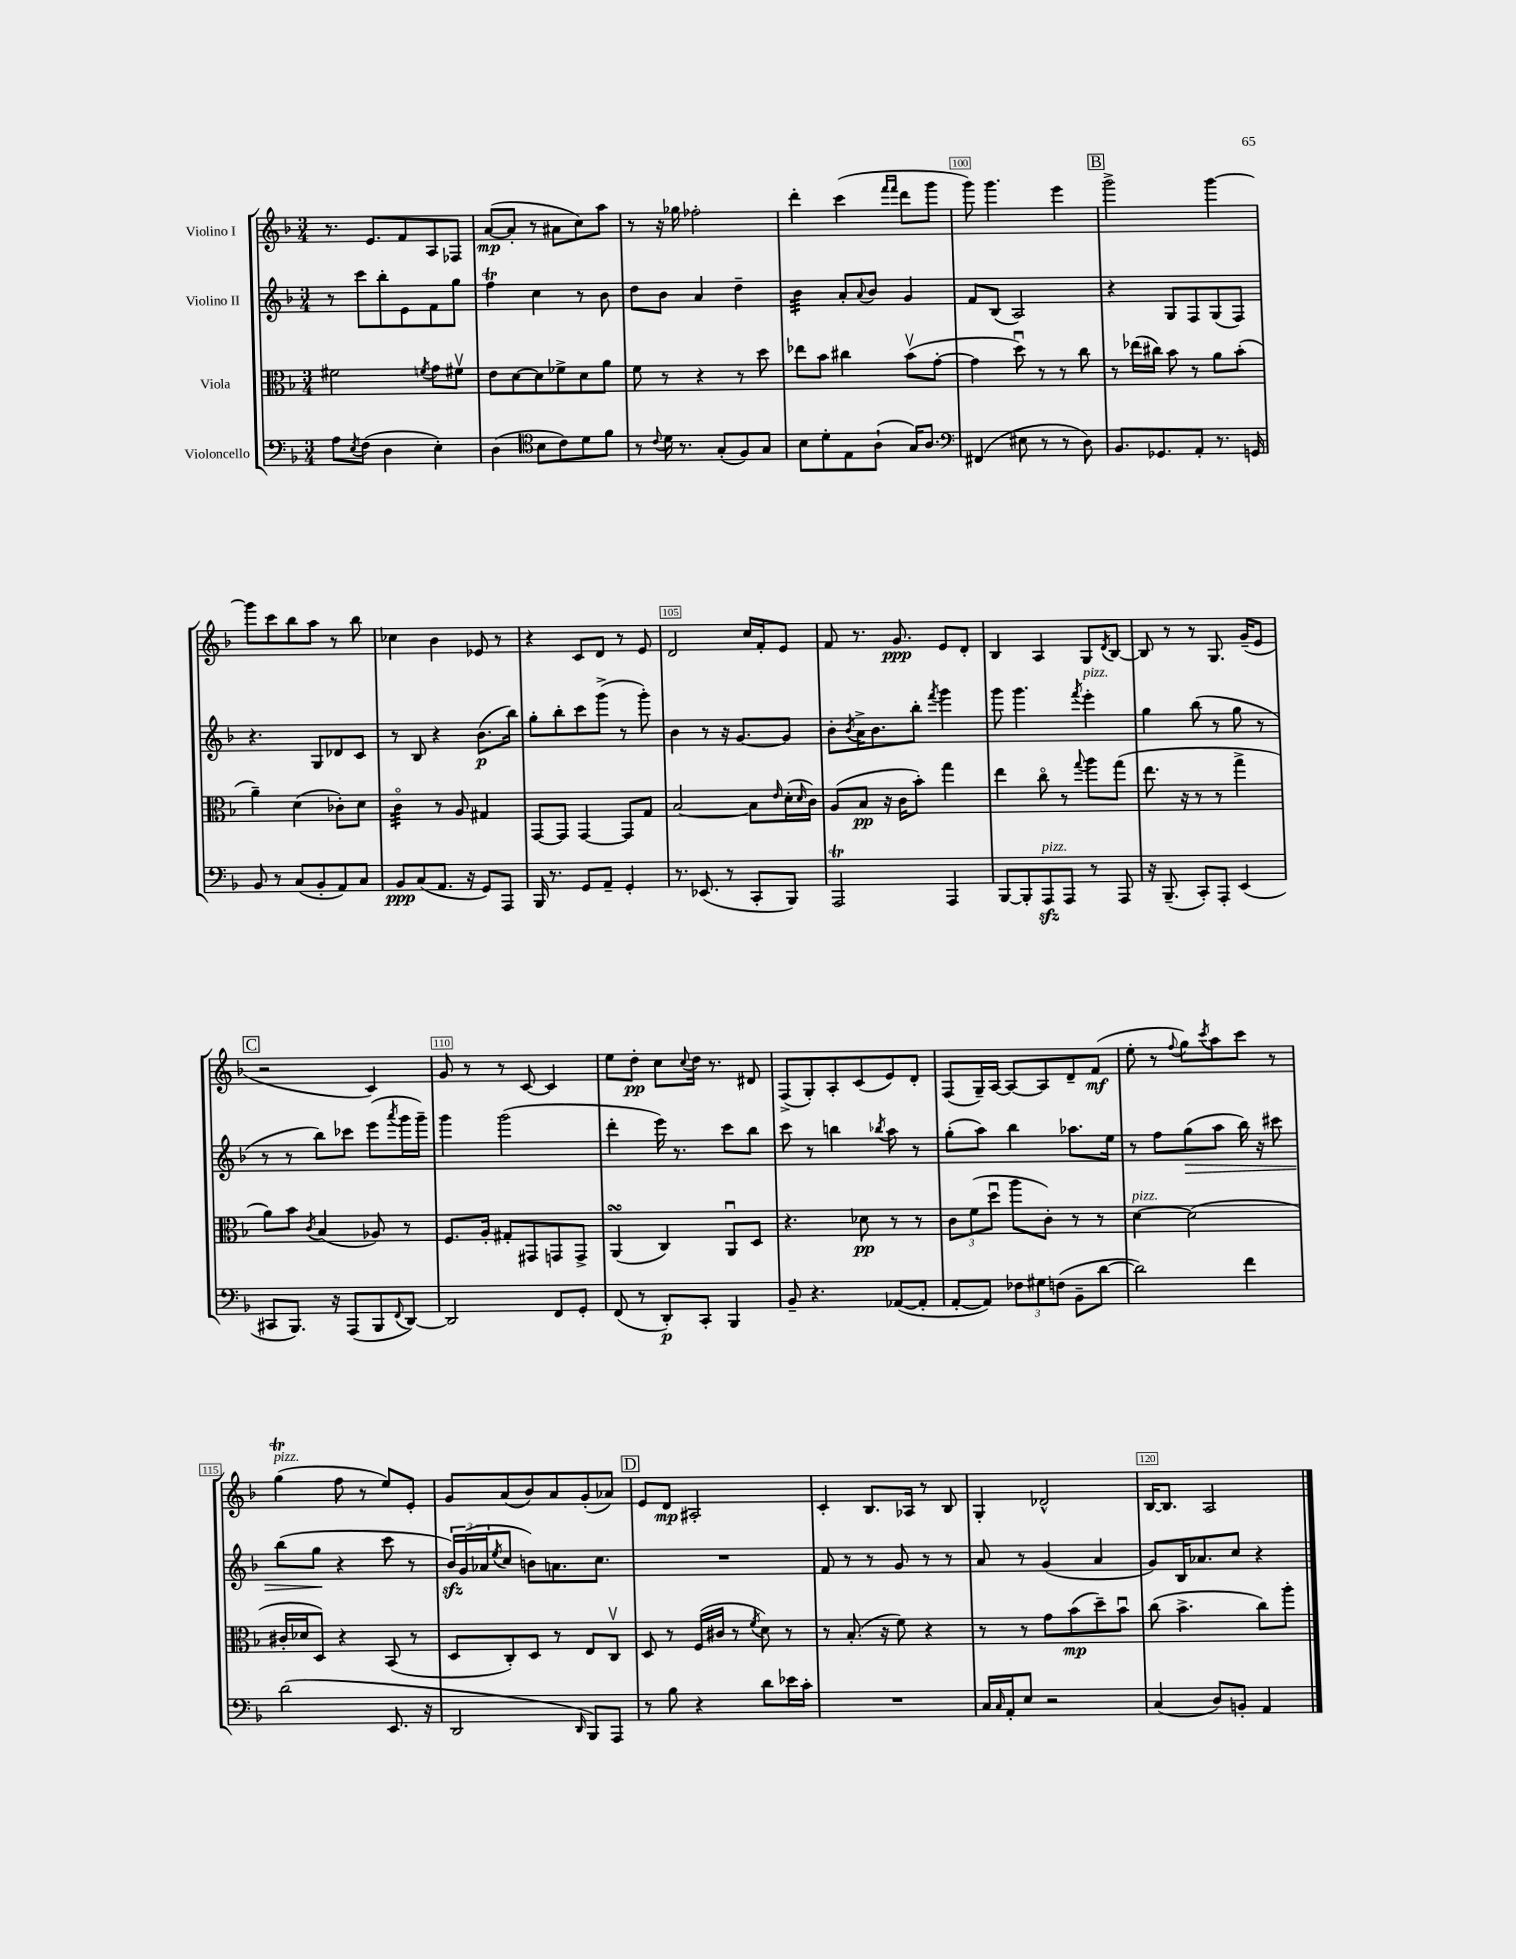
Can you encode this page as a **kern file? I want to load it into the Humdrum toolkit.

**kern	**kern	**kern	**kern
*staff4	*staff3	*staff2	*staff1
*clefF4	*clefC3	*clefG2	*clefG2
*k[b-]	*k[b-]	*k[b-]	*k[b-]
*M3/4	*M3/4	*M3/4	*M3/4
8A	2f#	8r	8.r
8qE	.	.	.
(8F	.	8ccc	.
.	.	.	8.e
4D	.	8bb-'	.
.	.	8e	8f
.	8qf	.	.
4E')	8g	8f	8A
.	8f#v	8gg	8F-
=	=	=	=
(4D	8e	4ff	([8a
.	[8d	.	8a']
*clefC4	*	*	*
8B-	8d]	4cc	8r
8c)	8f-^	.	8a#
8d	8d	8r	8cc)
8f	8a	8b-	8aa
=	=	=	=
8r	8f	8dd	8r
8qqc	.	.	.
16d	8r	8b-	16r
8.r	.	.	16gg-
.	4r	4a	2ff-'
(8G'	.	.	.
8F)	8r	4dd~	.
8G	8dd	.	.
=	=	=	=
8B-	8ee-	4b-	4ddd'
8d'	8b-	.	.
8E	4cc#	8a'	(4ccc
.	.	8qqa	.
(8A`	.	8b-	.
.	.	.	16qqfff
.	.	.	16qqfff
16G)	(8b-v	4g	8ddd
8.A	.	.	.
.	[8g'	.	8ggg
=	=	=	=
*clefF4	*	*	*
(4FF#	4g]	8f	8ggg)
.	.	(8B-	4.ggg
8E#	8ddu)	2A)	.
8r	8r	.	.
8r	8r	.	4eee
8D)	8cc	.	.
=	=	=	=
8.BB-	8r	4r	2ggg^
.	(16ee-	.	.
8.GG-	16cc#)	.	.
.	8b-	8G	.
8AA'	8r	8F	.
8.r	8a	(8G	[4ggg
.	(8b-'	8F)	.
16GG	.	.	.
=	=	=	=
8BB-	4a~)	4.r	8ggg]
8r	.	.	8ccc
(8C	(4d	.	8bb-
8BB-'	.	8G	8aa
8AA)	8c-')	8d-	8r
8C	8d	8c	8bb-
=	=	=	=
8BB-	4co	8r	4cc-
(8C	.	8B-	.
8.AA	8r	4r	4b-
.	8A	.	.
16r	.	.	.
8GG)	4G#	(8.b-	8e-
8AAA	.	.	8r
.	.	16bb-)	.
=	=	=	=
16BBB-	[8GG	8gg'	4r
8.r	.	.	.
.	8GG]	8bb-'	.
8GG	[4GG	8ccc	8c
8AA~	.	(8ggg^	8d
4GG'	8GG]	8r	8r
.	8G	8ggg')	8e
=	=	=	=
8.r	[2B-	4b-	2d
(8.EE-	.	.	.
.	.	8r	.
8r	.	16r	.
.	.	[8.g	.
8CC'	8B-]	.	16cc
.	.	.	16f'
.	16qqe	.	.
8BBB-)	(16d'	8g]	8e
.	16qqd	.	.
.	16c)	.	.
=	=	=	=
2AAA	(8A	8b-'	8f
.	.	8qb-	.
.	8B-	16a^	8.r
.	.	8.b-	.
.	16r	.	.
.	16c	.	8.g
.	8b-')	8bb-'	.
.	.	8qfff	.
4AAA	4gg	4ggg	8e
.	.	.	8d'
=	=	=	=
[8BBB-	4ee	8ggg	4B-
8BBB-']	.	4.ggg	.
8AAA	8cco	.	4A
8AAA	8r	.	.
.	8qqgg	8qfff	.
8r	8aa	4eee'	8G
.	.	.	8qd
8AAA	(8gg	.	[8B-
=	=	=	=
16r	8.ee	4gg	8B-]
(8.BBB-~	.	.	.
.	.	.	8r
.	16r	.	.
8CC')	8r	(8bb-	8r
8AAA'	8r	8r	8.G
(4EE	4gg^	8gg	.
.	.	.	(16g~
.	.	8r	8e
=	=	=	=
8CC#	8a)	8r	2r
8.BBB-)	8b-	8r	.
.	8qc	.	.
.	(4B-	8bb-)	.
16r	.	.	.
(8AAA	.	8ccc-	.
8BBB-	8A-)	(8eee	4c)
8qqFF	.	8qaaa	.
[8DD)	8r	16ggg	.
.	.	16ggg~)	.
=	=	=	=
2DD]	8.F	4ggg	8g
.	.	.	8r
.	16A'	.	.
.	8G#'	(2ggg	8r
.	8GG#	.	[8c
8FF	8GG	.	4c]
8GG'	8GG^	.	.
=	=	=	=
(8FF	(4AA	4ddd'	8ee
8r	.	.	8dd'
8DD')	4C)	16eee)	8cc
.	.	8.r	.
.	.	.	8qqcc
8CC'	.	.	16dd
.	.	.	8.r
4BBB-	8AAu	8ccc	.
.	8D	8bb-	8d#
=	=	=	=
8BB-~	4.r	8ccc	(8F^
4.r	.	8r	8G')
.	.	4bb	8A'
.	8d-	.	(8c
.	.	8qbb-	.
([8AA-	8r	8aa	8e)
8AA-']	8r	8r	8d'
=	=	=	=
[8AA'	12c	(8gg'	(8F
.	(12f	.	.
8AA])	.	8aa)	16G~)
.	12ddu	.	.
.	.	.	[16A
12F-	8aa	4bb-	8A_
12G#	.	.	.
.	8c')	.	8A]
(12F	.	.	.
8BB-~	8r	8.aa-	8d~
[8d	8r	.	(8f
.	.	16ee	.
=	=	=	=
2d])	[4d	8r	8ee'
.	.	8ff	8r
.	.	.	8qqff
.	(2d]	(8gg	8gg)
.	.	.	8qccc
.	.	8aa	8aa
4f	.	16bb-)	8ccc
.	.	16r	.
.	.	8ccc#	8r
=	=	=	=
(2d	16c#'	(8bb-	(4gg
.	16d-	.	.
.	8D)	8gg	.
.	4r	4r	8ff
.	.	.	8r
8.EE	(8BB-	8ccc	8ee)
.	8r	8r	8e'
16r	.	.	.
=	=	=	=
2DD	8D	24b-)	8g
.	.	(24g	.
.	.	24a-	.
.	.	8qee	.
.	8C')	8cc	(8a
.	8D	8b)	8b-)
.	8r	8.a	8a
16qqDD	.	.	.
8BBB-)	8E	.	(8g'
.	.	8.cc	.
8AAA	8Cv	.	8a-)
=	=	=	=
8r	8D	2.r	8e
8B-	8r	.	8d
4r	(16F	.	2A#'
.	16c#	.	.
.	8r	.	.
.	8qf	.	.
8d	8d)	.	.
16e-	8r	.	.
16c'	.	.	.
=	=	=	=
2.r	8r	8f	4c'
.	(8.B-'	8r	.
.	.	8r	8.B-
.	16r	.	.
.	8f)	8g	.
.	.	.	16A-
.	4r	8r	8r
.	.	8r	8B-
=	=	=	=
16C	8r	8a	4G'
16qqC	.	.	.
16AA'	.	.	.
8E	8r	8r	.
2r	8g	(4g	2d-^^
.	(8b-	.	.
.	8dd~)	4a	.
.	8b-u	.	.
=	=	=	=
(4C	(8cc	8g)	[16B-
.	.	.	8.B-]
.	4.b-^	16B-	.
.	.	8.a-	.
8D)	.	.	2A
8BB'	.	8cc	.
4AA	8cc)	4r	.
.	8aa'	.	.
==	==	==	==
*-	*-	*-	*-
